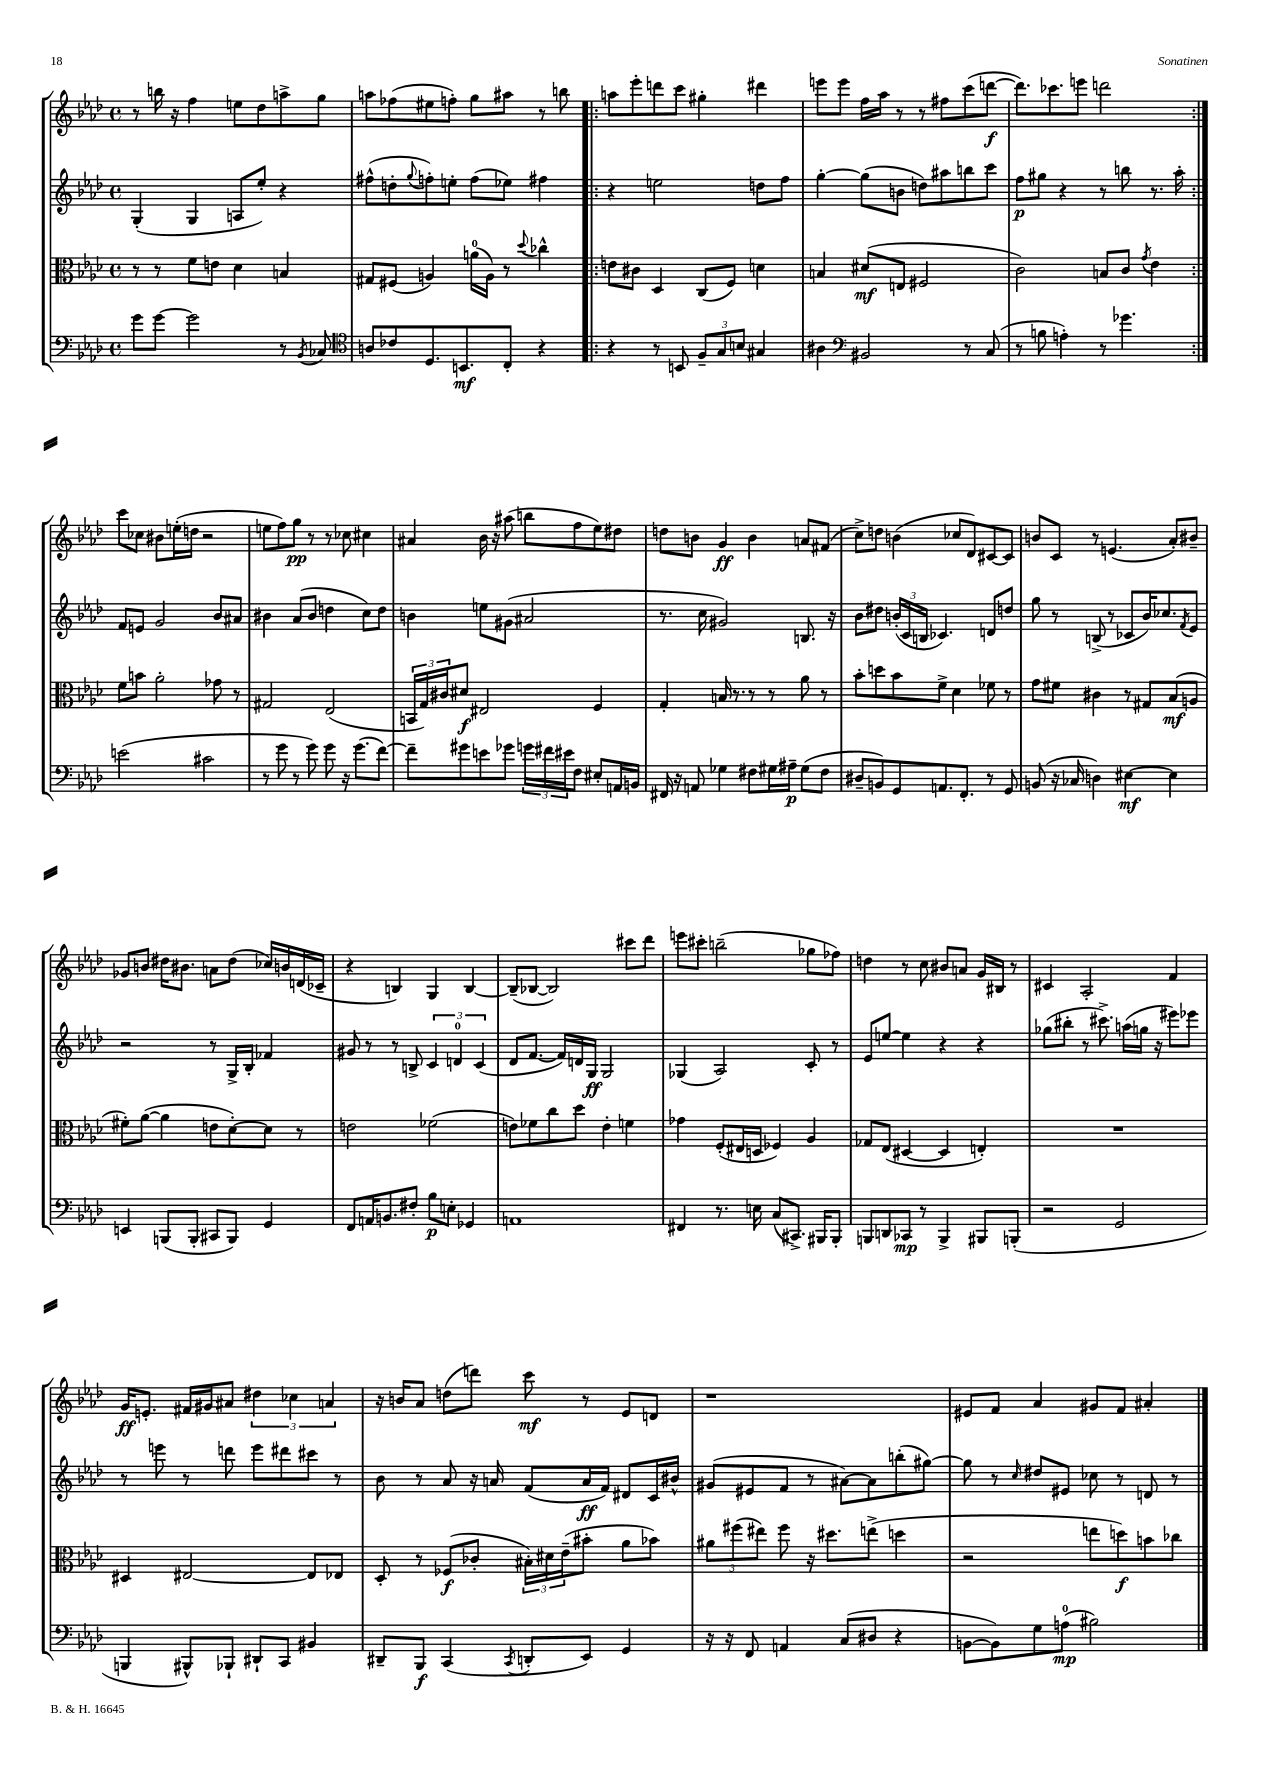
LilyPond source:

<<
\new StaffGroup <<
\new Staff = "s0" {
    \clef treble \key aes \major \defaultTimeSignature \time 4/4
    r8 b''16 r16 f''4 e''8 des''8 a''8-> g''8 |
    a''8 fes''8( eis''8 f''8-.) g''8 ais''8 r8 b''8 |
    \repeat volta 2 { a''8 ees'''8-. d'''8 c'''8 gis''4-. dis'''4 |
    e'''8 e'''8 f''16 aes''16 r8 r8 fis''8 c'''8( d'''8~\f |
    d'''8.) ces'''8. e'''8 d'''2 | }
    c'''8 ces''8 bis'8 e''16-.( d''16 r2 |
    e''8 f''8) g''8\pp r8 r8 ces''8 cis''4 |
    ais'4 bes'16 r16 ais''8( b''8 f''8 ees''8) dis''8 |
    d''8 b'8 g'4\ff b'4 a'8 fis'8( |
    c''8->) d''8 b'4( ces''8 des'8) cis'8~ cis'8 |
    b'8 c'8 r8 e'4.( aes'8-.) bis'8-- |
    ges'8 b'8 dis''16 bis'8. a'8 dis''8( ces''16) b'16 d'16( ces'16-- |
    r4 b4) g4 b4~ |
    b8--( bes8~ bes2) cis'''8 des'''8 |
    e'''8 cis'''8-. b''2--( ges''8 fes''8) |
    d''4 r8 c''8 bis'8 a'8 g'16 bis16 r8 |
    cis'4 aes2-. f'4 |
    g'16\ff e'8.-. fis'16 gis'16 ais'8 \tuplet 3/2 { dis''4 ces''4 a'4 } |
    r16 b'16 aes'8 d''8( d'''8) c'''8\mf r8 ees'8 d'8 |
    r1 |
    eis'8 f'8 aes'4 gis'8 f'8 ais'4-. \bar "|." |
}
\new Staff = "s1" {
    \clef treble \key aes \major \defaultTimeSignature \time 4/4
    g4-.( g4 a8 ees''8-.) r4 |
    fis''8-^( d''8-. \appoggiatura { g''8 } f''8-.) e''8-. f''8( ees''8) fis''4 |
    \repeat volta 2 { r4 e''2 d''8 f''8 |
    g''4~-. g''8( b'8 d''8) ais''8 b''8 c'''8 |
    f''8\p gis''8 r4 r8 b''8 r8. aes''16-. | }
    f'8 e'8 g'2 bes'8 ais'8 |
    bis'4 aes'8( bis'8 d''4 c''8) d''8 |
    b'4 e''8 gis'8( ais'2 |
    r8. c''16 gis'2) b8. r16 |
    bes'8 dis''8 \tuplet 3/2 { b'16-.( c'16 b16 } ces'4.) d'8 d''8 |
    g''8 r8 b8->( r8 ces'8 bes'16) ces''8. \acciaccatura { f'8 } ees'8 |
    r2 r8 g16-> bes16-. fes'4 |
    gis'8 r8 r8 b8-> \tuplet 3/2 { c'4 d'4-0 c'4( } |
    des'8 f'8.~ f'16) d'16 g16\ff g2 |
    ges4( aes2) c'8-. r8 |
    ees'8 e''8~ e''4 r4 r4 |
    ges''8( bis''8-. r8 cis'''8.->) a''16( g''16 r16 eis'''8) ees'''8 |
    r8 e'''8 r8 d'''8 e'''8 dis'''8 cis'''8 r8 |
    bes'8 r8 aes'8 r16 a'16 f'8( a'16\ff f'16) dis'8 c'16 bis'16-^ |
    gis'8( eis'8 f'8 r8 ais'8~) ais'8 b''8-.( gis''8~) |
    gis''8 r8 \grace { c''16 } dis''8 eis'8 ces''8 r8 d'8 r8 \bar "|." |
}
\new Staff = "s2" {
    \clef alto \key aes \major \defaultTimeSignature \time 4/4
    r8 r8 f'8 e'8 des'4 b4 |
    gis8 fis8( a4) a'16-0( a16) r8 \appoggiatura { des''8 } ces''4-^ |
    \repeat volta 2 { e'8 cis'8 des4 c8( f8) d'4 |
    b4 dis'8\mf( e8 fis2 |
    c'2) b8 c'8 \acciaccatura { g'8 } ees'4 | }
    f'8 b'8 aes'2-. ges'8 r8 |
    gis2 ees2( |
    \tuplet 3/2 { b,16 g16) cis'16 } dis'8\f eis2 f4 |
    g4-. b16 r8. r8 r8 aes'8 r8 |
    bes'8-. d''8 bes'8 f'8-> des'4 fes'8 r8 |
    g'8 fis'8 cis'4 r8 gis8 bes8\mf( a8 |
    fis'8-.) aes'8~( aes'4 e'8 des'8~-.) des'8 r8 |
    e'2 fes'2( |
    e'8) fes'8 c''8 des''8 e'4-. f'4 |
    ges'4 f8-.( eis16 d16 fes4) aes4 |
    ges8 ees8( dis4~ dis4 e4-.) |
    R1 |
    dis4 eis2~ eis8 ees8 |
    des8-. r8 fes8\f( ces'8-. \tuplet 3/2 { bis16-.) dis'16 ees'16--( } bis'8-. aes'8 bes'8) |
    \tuplet 3/2 { ais'8 fis''8( eis''8) } fis''8 r16 dis''8. e''8->( d''4 |
    r2 e''8 d''8\f) b'8 ces''8 \bar "|." |
}
\new Staff = "s3" {
    \clef bass \key aes \major \defaultTimeSignature \time 4/4
    g'8 g'8~ g'2 r8 \acciaccatura { bes,8 } ces8 |
    \clef tenor a8 ces'8 des8. b,8.\mf c8-. r4 |
    \repeat volta 2 { r4 r8 b,8 \tuplet 3/2 { f8-- g8 b8 } gis4 |
    ais4 \clef bass bis,2 r8 c8( |
    r8 b8 a4-.) r8 ges'4. | }
    e'2( cis'2 |
    r8 g'8 r8 g'8) g'8 r16 g'8.( f'8~) |
    f'8-- gis'8 e'8 ges'8 \tuplet 3/2 { g'16 fis'16 eis'16 } f8 eis8-. a,16 b,16 |
    fis,16 r16 a,8 ges4 fis8 gis16 ais16--\p gis8( fis8 |
    dis8-- b,8) g,8 a,8. f,8.-. r8 g,8 |
    b,8( r16 ces16 d4) eis4~\mf eis4 |
    e,4 b,,8( b,,8-. cis,8 b,,8) g,4 |
    f,8 a,16 b,8. fis8-. bes8\p e8-. ges,4 |
    a,1 |
    fis,4 r8. e16 c8( cis,8.->) bis,,16 bis,,8-. |
    b,,8 d,8 ces,8\mp r8 b,,4-> bis,,8 b,,8-.( |
    r2 g,2 |
    b,,4 bis,,8-^) bes,,8-! dis,8-! c,8 bis,4 |
    dis,8-- bes,,8\f c,4( \acciaccatura { c,8 } d,8-. ees,8) g,4 |
    r16 r16 f,8 a,4 c8( dis8 r4 |
    b,8~ b,8) g8 a8-0\mp( bis2) \bar "|." |
}
>>
>>
\layout { \context { \Score \remove "Bar_number_engraver" } }
